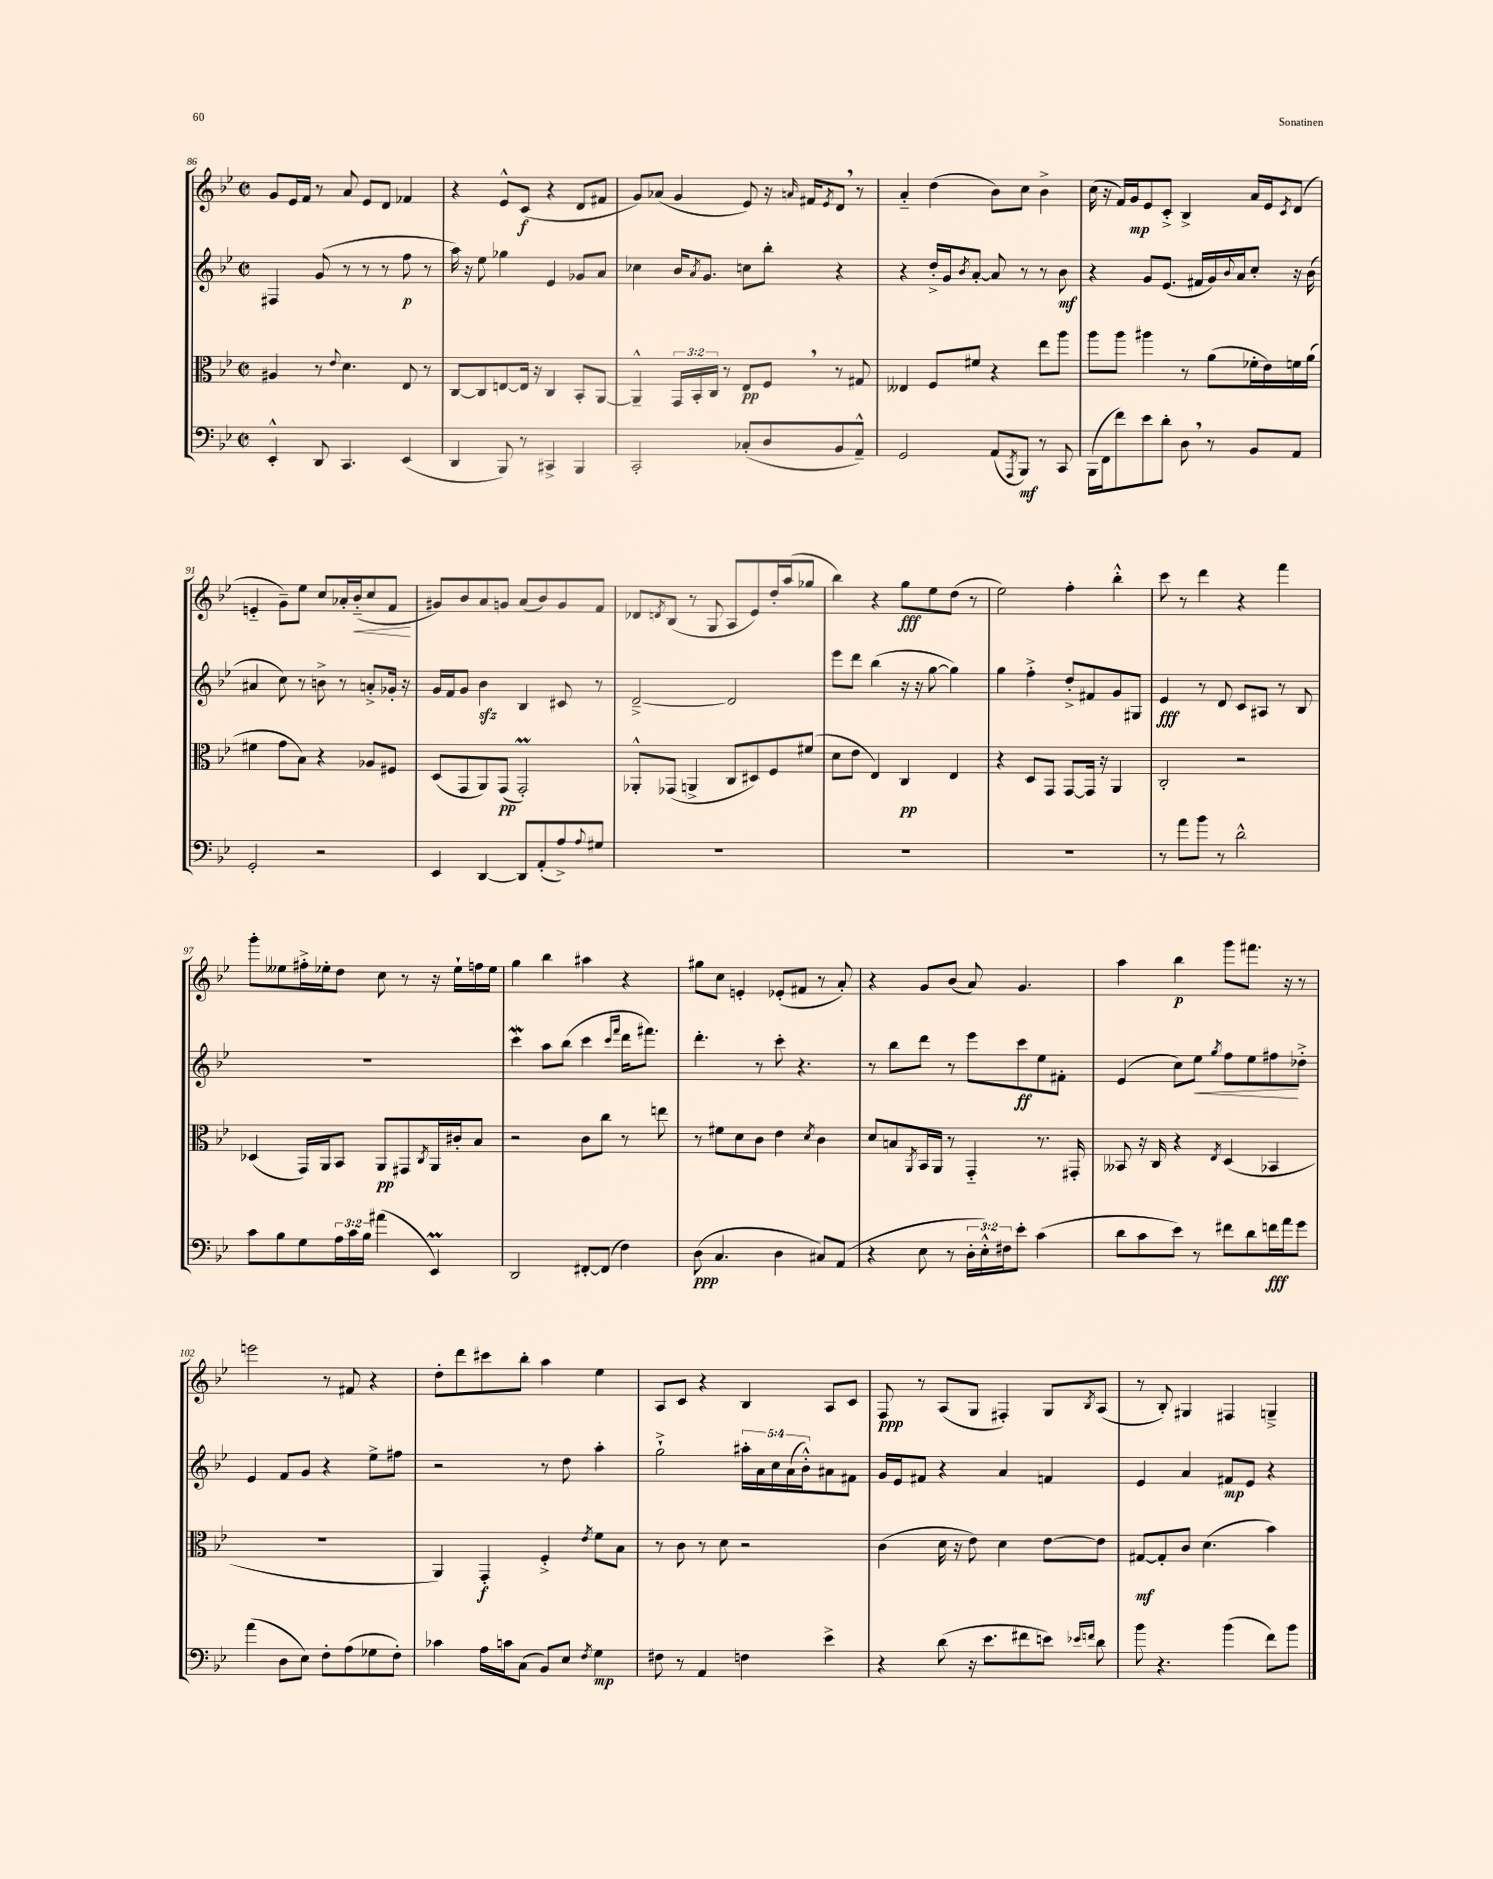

**kern	**dynam	**kern	**dynam	**kern	**dynam	**kern	**dynam
*part4	*part4	*part3	*part3	*part2	*part2	*part1	*part1
*staff4	*staff4	*staff3	*staff3	*staff2	*staff2	*staff1	*staff1
*clefF4	*	*clefC3	*	*clefG2	*	*clefG2	*
*k[b-e-]	*	*k[b-e-]	*	*k[b-e-]	*	*k[b-e-]	*
*M2/2	*	*M2/2	*	*M2/2	*	*M2/2	*
*met(c|)	*	*met(c|)	*	*met(c|)	*	*met(c|)	*
=86	=86	=86	=86	=86	=86	=86	=86
4EE-'^^/	.	4A#X/	.	4F#X/	.	8g/L	.
.	.	.	.	.	.	16e-/L	.
.	.	.	.	.	.	16f/JJ	.
8DD/	.	8r	.	(8g/	.	8r	.
.	.	8qqe-/	.	.	.	.	.
4.CC/	.	4.d\	.	8r	.	8a/	.
.	.	.	.	8r	.	8e-/L	.
.	.	.	.	8r	.	8d/J	.
(4EE-/	.	8E-/	.	8ff\	p	4f-X/	.
.	.	8r	.	8r	.	.	.
=87	=87	=87	=87	=87	=87	=87	=87
4DD/	.	[8C/L	.	16aa\)	.	4r	.
.	.	.	.	16r	.	.	.
.	.	8C/]	.	8ee-\	.	.	.
8BBB-/)	.	[8En/	.	4gg-X\	.	8e-^^/L	.
8r	.	16E/Jk]	.	.	.	(8c/J	f
.	.	16r	.	.	.	.	.
4CC#X^/	.	4C/	.	4e-/	.	4r	.
4BBB-/	.	8BB-'/L	.	8g-X/L	.	8d/L	.
.	.	[8AA/J	.	8a/J	.	8f#X/J	.
=88	=88	=88	=88	=88	=88	=88	=88
2CC'/	.	4AA~^^/]	.	4cc-X\	.	8g/L)	.
.	.	.	.	.	.	(8a-X/J	.
.	.	24GG/LL	.	16b-/KL	.	4g/	.
.	.	24BB-'/	.	.	.	.	.
.	.	.	.	8qa/	.	.	.
.	.	.	.	8.g/J	.	.	.
.	.	24C/JJ	.	.	.	.	.
.	.	8r	.	.	.	.	.
(8C-X'/L	.	8E-/L	pp	8ccn\L	.	8e-/)	.
8D/	.	8F,/J	.	8bb-'\J	.	16r	.
.	.	.	.	.	.	16qqan/	.
.	.	.	.	.	.	16f#X/KL	.
.	.	.	.	.	.	8qe-/	.
8BB-/	.	8r	.	4r	.	8d,/J	.
8AA~^^/J)	.	8G#X/	.	.	.	8r	.
=89	=89	=89	=89	=89	=89	=89	=89
2GG/	.	4E--X/	.	4r	.	4a/	.
.	.	8F/L	.	16dd'^/LL	.	(4dd\	.
.	.	.	.	16g/J	.	.	.
.	.	.	.	8qb-/	.	.	.
.	.	8f#X/J	.	[8a'/J	.	.	.
(8AA/L	.	4r	.	8a/]	.	8b-\L)	.
8qAAA/	.	.	.	.	.	.	.
8BBB-/J)	mf	.	.	8r	.	8cc\J	.
8r	.	8ee-\L	.	8r	.	4b-^\	.
8CC/	.	8aa\J	.	8b-\	mf	.	.
=90	=90	=90	=90	=90	=90	=90	=90
(16BBB-\LL	.	8aa\L	.	4r	.	(16cc\	.
16FF\J	.	.	.	.	.	16r	.
8f\)	.	8aa\J	.	.	.	16f/LL)	.
.	.	.	.	.	.	16g/J	mp
8e-\	.	4aa#X\	.	8g/L	.	8e-/	.
8d'\J	.	.	.	(8.e-/J	.	8c'^/J	.
8D,\	.	8r	.	.	.	4B-^/	.
.	.	.	.	16f#X/LL	.	.	.
8r	.	(8a\L	.	16g/)	.	.	.
.	.	.	.	8qqb-/	.	.	.
.	.	.	.	16a/J	.	.	.
8BB-/L	.	16f-X'\L	.	8cc'/J	.	16a/LL	.
.	.	16e-\)	.	.	.	16e-/J	.
.	.	.	.	.	.	8qc/	.
8AA/J	.	16fn\	.	16r	.	(8d/J	.
.	.	(16a\JJ	.	(16b-\	.	.	.
!!LO:LB:g=z
=91	=91	=91	=91	=91	=91	=91	=91
2GG'/	.	4f#X\	.	4a#X/	.	4en/	.
.	.	8g\L	.	8cc\)	.	8g~\L)	.
.	.	8B-\J)	.	8r	.	8ee-\J	.
2r	.	4r	.	8bn^\	.	8cc/L	.
.	.	.	.	8r	.	16a-X'/L	.
!	!	!	!	!	!	!	!LO:HP:b
.	.	.	.	.	.	(16b-/J	<
.	.	8A-X/L	.	8an'^/L	.	8cc/	.
.	.	8F#X/J	.	16g-X'/Jk	.	8f/J	.
.	.	.	.	16r	.	.	.
.	.	.	.	.	.	.	[
=92	=92	=92	=92	=92	=92	=92	=92
4EE-/	.	(8D/L	.	16g/LL	.	8g#X/L)	.
.	.	.	.	16f/J	.	.	.
.	.	8GG/	.	8g/J	.	8b-/	.
[4DD/	.	8AA/)	.	4b-zz\	.	8a/	.
.	.	(8GG/J	pp	.	.	8gn/J	.
8DD/L]	.	2GGM'/)	.	4B-/	.	(8a/L	.
(8AA'/	.	.	.	.	.	8b-/)	.
8A^/)	.	.	.	8c#X/	.	8g/	.
8qqA/	.	.	.	.	.	.	.
8G#X/J	.	.	.	8r	.	8f/J	.
=93	=93	=93	=93	=93	=93	=93	=93
1r	.	8AA-X'^^/L	.	[2d~^/	.	8d-X/L	.
.	.	.	.	.	.	8qdn/	.
.	.	(8GG-X/J	.	.	.	(8B-/J	.
.	.	4AAn^/	.	.	.	8r	.
.	.	.	.	.	.	8G/	.
.	.	8C/L	.	2d/]	.	8A/L	.
.	.	8D#X/)	.	.	.	8e-/)	.
.	.	8F/	.	.	.	16dd'/L	.
.	.	.	.	.	.	(16aa/J	.
.	.	(8f#X/J	.	.	.	8gg-X/J	.
=94	=94	=94	=94	=94	=94	=94	=94
1r	.	8d\L	.	8eee-\L	.	4bb-\)	.
.	.	8e-\J	.	8ddd\J	.	.	.
.	.	4E-/)	.	(4bb-\	.	4r	.
.	.	4C/	pp	16r	.	8gg\L	fff
.	.	.	.	16r	.	.	.
.	.	.	.	[8gg\	.	8ee-\	.
.	.	4E-/	.	4gg\])	.	(8dd\J	.
.	.	.	.	.	.	8r	.
=95	=95	=95	=95	=95	=95	=95	=95
1r	.	4r	.	4gg\	.	2ee-\)	.
.	.	8D/L	.	4ff'^\	.	.	.
.	.	8GG/J	.	.	.	.	.
.	.	[8GG/L	.	8dd'^/L	.	4ff'\	.
.	.	16GG/Jk]	.	8f#X/	.	.	.
.	.	16r	.	.	.	.	.
.	.	4AA/	.	8g/	.	4bb-'^^\	.
.	.	.	.	8G#X/J	.	.	.
=96	=96	=96	=96	=96	=96	=96	=96
8r	.	2C'/	.	4e-/	fff	8ccc\	.
8a\L	.	.	.	.	.	8r	.
8b-\J	.	.	.	8r	.	4ddd\	.
8r	.	.	.	8d/	.	.	.
2d^^\	.	2r	.	8c/L	.	4r	.
.	.	.	.	8A#X/J	.	.	.
.	.	.	.	8r	.	4fff\	.
.	.	.	.	8B-/	.	.	.
!!LO:LB:g=z
=97	=97	=97	=97	=97	=97	=97	=97
8c\L	.	(4D-X/	.	1r	.	8ggg'\L	.
8B-\	.	.	.	.	.	8ee--X\	.
8G\	.	16GG/LL)	.	.	.	16ff#X'^\L	.
.	.	16AA/J	.	.	.	16ee-X'\J	.
24A\L	.	8BB-/J	.	.	.	8dd\J	.
24c\	.	.	.	.	.	.	.
24B-\JJ	.	.	.	.	.	.	.
(4a#X\	.	8AA/L	pp	.	.	8cc\	.
.	.	8GG#X/	.	.	.	8r	.
.	.	8qC/	.	.	.	.	.
4EE-M/)	.	16AA/L	.	.	.	16r	.
.	.	16c#X'/J	.	.	.	16ee-`\LL	.
.	.	8B-/J	.	.	.	16ffn\	.
.	.	.	.	.	.	16ee-\JJ	.
=98	=98	=98	=98	=98	=98	=98	=98
2DD/	.	2r	.	4cccW\	.	4gg\	.
.	.	.	.	8aa\L	.	4bb-\	.
.	.	.	.	(8bb-\J	.	.	.
[8FF#X'/L	.	8c\L	.	4ccc\	.	4aa#X\	.
(8FF#/J]	.	8cc\J	.	.	.	.	.
.	.	.	.	16qqccc/LL	.	.	.
.	.	.	.	16qqfff/JJ	.	.	.
4F\)	.	8r	.	16ddd\KL	.	4r	.
.	.	.	.	8.fff#X\J)	.	.	.
.	.	8een\	.	.	.	.	.
=99	=99	=99	=99	=99	=99	=99	=99
(8D\	ppp	8r	.	4.ddd'\	.	8gg#X\L	.
4.C/	.	8f#X\L	.	.	.	8cc\J	.
.	.	8d\	.	.	.	4en'/	.
.	.	8c\J	.	8r	.	.	.
4D\	.	4e-\	.	8ccc'\	.	(8e-X'/L	.
.	.	.	.	4.r	.	8f#X/J	.
.	.	8qd/	.	.	.	.	.
8C#X/L)	.	4c\	.	.	.	8r	.
(8AA/J	.	.	.	.	.	8a'/)	.
=100	=100	=100	=100	=100	=100	=100	=100
4r	.	8d/L	.	8r	.	4r	.
.	.	8Bn/	.	8bb-\L	.	.	.
.	.	8qAA/	.	.	.	.	.
8E-\	.	16BB-/L	.	8ddd\J	.	8g/L	.
.	.	16AA/JJ	.	.	.	.	.
8r	.	8r	.	8r	.	(8b-/J	.
24D'\LL	.	4GG/	.	8eee-\L	.	8a/)	.
24E-'^^\)	.	.	.	.	.	.	.
24F#X\J	.	.	.	.	.	.	.
8e-'\J	.	.	.	8ccc\	ff	4.g/	.
(4c\	.	8.r	.	8ee-\	.	.	.
.	.	.	.	8f#X'\J	.	.	.
.	.	16GG#X'/	.	.	.	.	.
=101	=101	=101	=101	=101	=101	=101	=101
8d\L	.	8BB--X/	.	(4e-/	.	4aa\	.
8c\	.	16r	.	.	.	.	.
.	.	16C/	.	.	.	.	.
8e-\J)	.	4r	.	8cc\L)	.	4bb-\	p
!	!	!	!	!	!LO:HP:b	!	!
8r	.	.	.	8ee-\J	<	.	.
.	.	8qE-/	.	8qgg/	.	.	.
8f#X\L	.	(4D/	.	8ff\L	.	8ggg\L	.
8d\	.	.	.	8ee-\	.	8.fff#X\J	.
16fn\L	fff	4BB-X/	.	8ff#X\	.	.	.
16a\J	.	.	.	.	.	16r	.
8g\J	.	.	.	8dd-X'^\J	[	8r	.
!!LO:LB:g=z
=102	=102	=102	=102	=102	=102	=102	=102
(4a\	.	1r	.	4e-/	.	2eeen\	.
8D\L	.	.	.	8f/L	.	.	.
8E-\J)	.	.	.	8g/J	.	.	.
8F'\L	.	.	.	4r	.	8r	.
(8A\	.	.	.	.	.	8f#X/	.
8G-X\	.	.	.	8ee-^\L	.	4r	.
8F'\J)	.	.	.	8ff#X\J	.	.	.
=103	=103	=103	=103	=103	=103	=103	=103
4c-X\	.	4AA/)	.	2r	.	8dd'\L	.
.	.	.	.	.	.	8ddd\	.
16A\LL	.	4GG'/	f	.	.	8ccc#X\	.
16cn\J	.	.	.	.	.	.	.
(8C\J	.	.	.	.	.	8bb-'\J	.
8BB-/L)	.	4F'^/	.	8r	.	4aa\	.
8E-/J	.	.	.	8dd\	.	.	.
8qF/	.	8qe-/	.	.	.	.	.
4G\	mp	8f\L	.	4aa'\	.	4ee-\	.
.	.	8B-\J	.	.	.	.	.
=104	=104	=104	=104	=104	=104	=104	=104
8F#X\	.	8r	.	2gg`^\	.	8A/L	.
8r	.	8c\	.	.	.	8c/J	.
4AA/	.	8r	.	.	.	4r	.
.	.	8d\	.	.	.	.	.
4Fn\	.	2r	.	20aa#X'\LL	.	4B-/	.
.	.	.	.	20a\	.	.	.
.	.	.	.	20cc\	.	.	.
.	.	.	.	(20a\	.	.	.
.	.	.	.	20b-'^^\J)	.	.	.
4e-^\	.	.	.	8a#X\	.	8A/L	.
.	.	.	.	8f#X\J	.	8c/J	.
=105	=105	=105	=105	=105	=105	=105	=105
4r	.	(4c\	.	16g/LL	.	8F/	ppp
.	.	.	.	16e-/J	.	.	.
.	.	.	.	8f#X/J	.	8r	.
(8d\	.	16d\	.	4r	.	(8A/L	.
.	.	16r	.	.	.	.	.
16r	.	8e-\)	.	.	.	8G/J	.
8.e-\L	.	.	.	.	.	.	.
.	.	4d\	.	4a/	.	4F#X'/)	.
8f#X\	.	.	.	.	.	.	.
8en\J)	.	[8e-\L	.	4fn/	.	8G/L	.
16qqe-X/LL	.	.	.	.	.	.	.
16qqfn/JJ	.	.	.	.	.	8qB-/	.
8d\	.	8e-\J]	.	.	.	(8A/J	.
=106	=106	=106	=106	=106	=106	=106	=106
8b-\	.	[8G#X/L	mf	4e-/	.	8r	.
4.r	.	8G#'/]	.	.	.	8B-'/)	.
.	.	8c/J	.	4a/	.	4G#X/	.
.	.	(4.d\	.	.	.	.	.
(4b-\	.	.	.	8f#X/L	mp	4F#X/	.
.	.	.	.	8e-/J	.	.	.
8f\L)	.	4b-\)	.	4r	.	4Gn~^/	.
8b-\J	.	.	.	.	.	.	.
==	==	==	==	==	==	==	==
*-	*-	*-	*-	*-	*-	*-	*-
